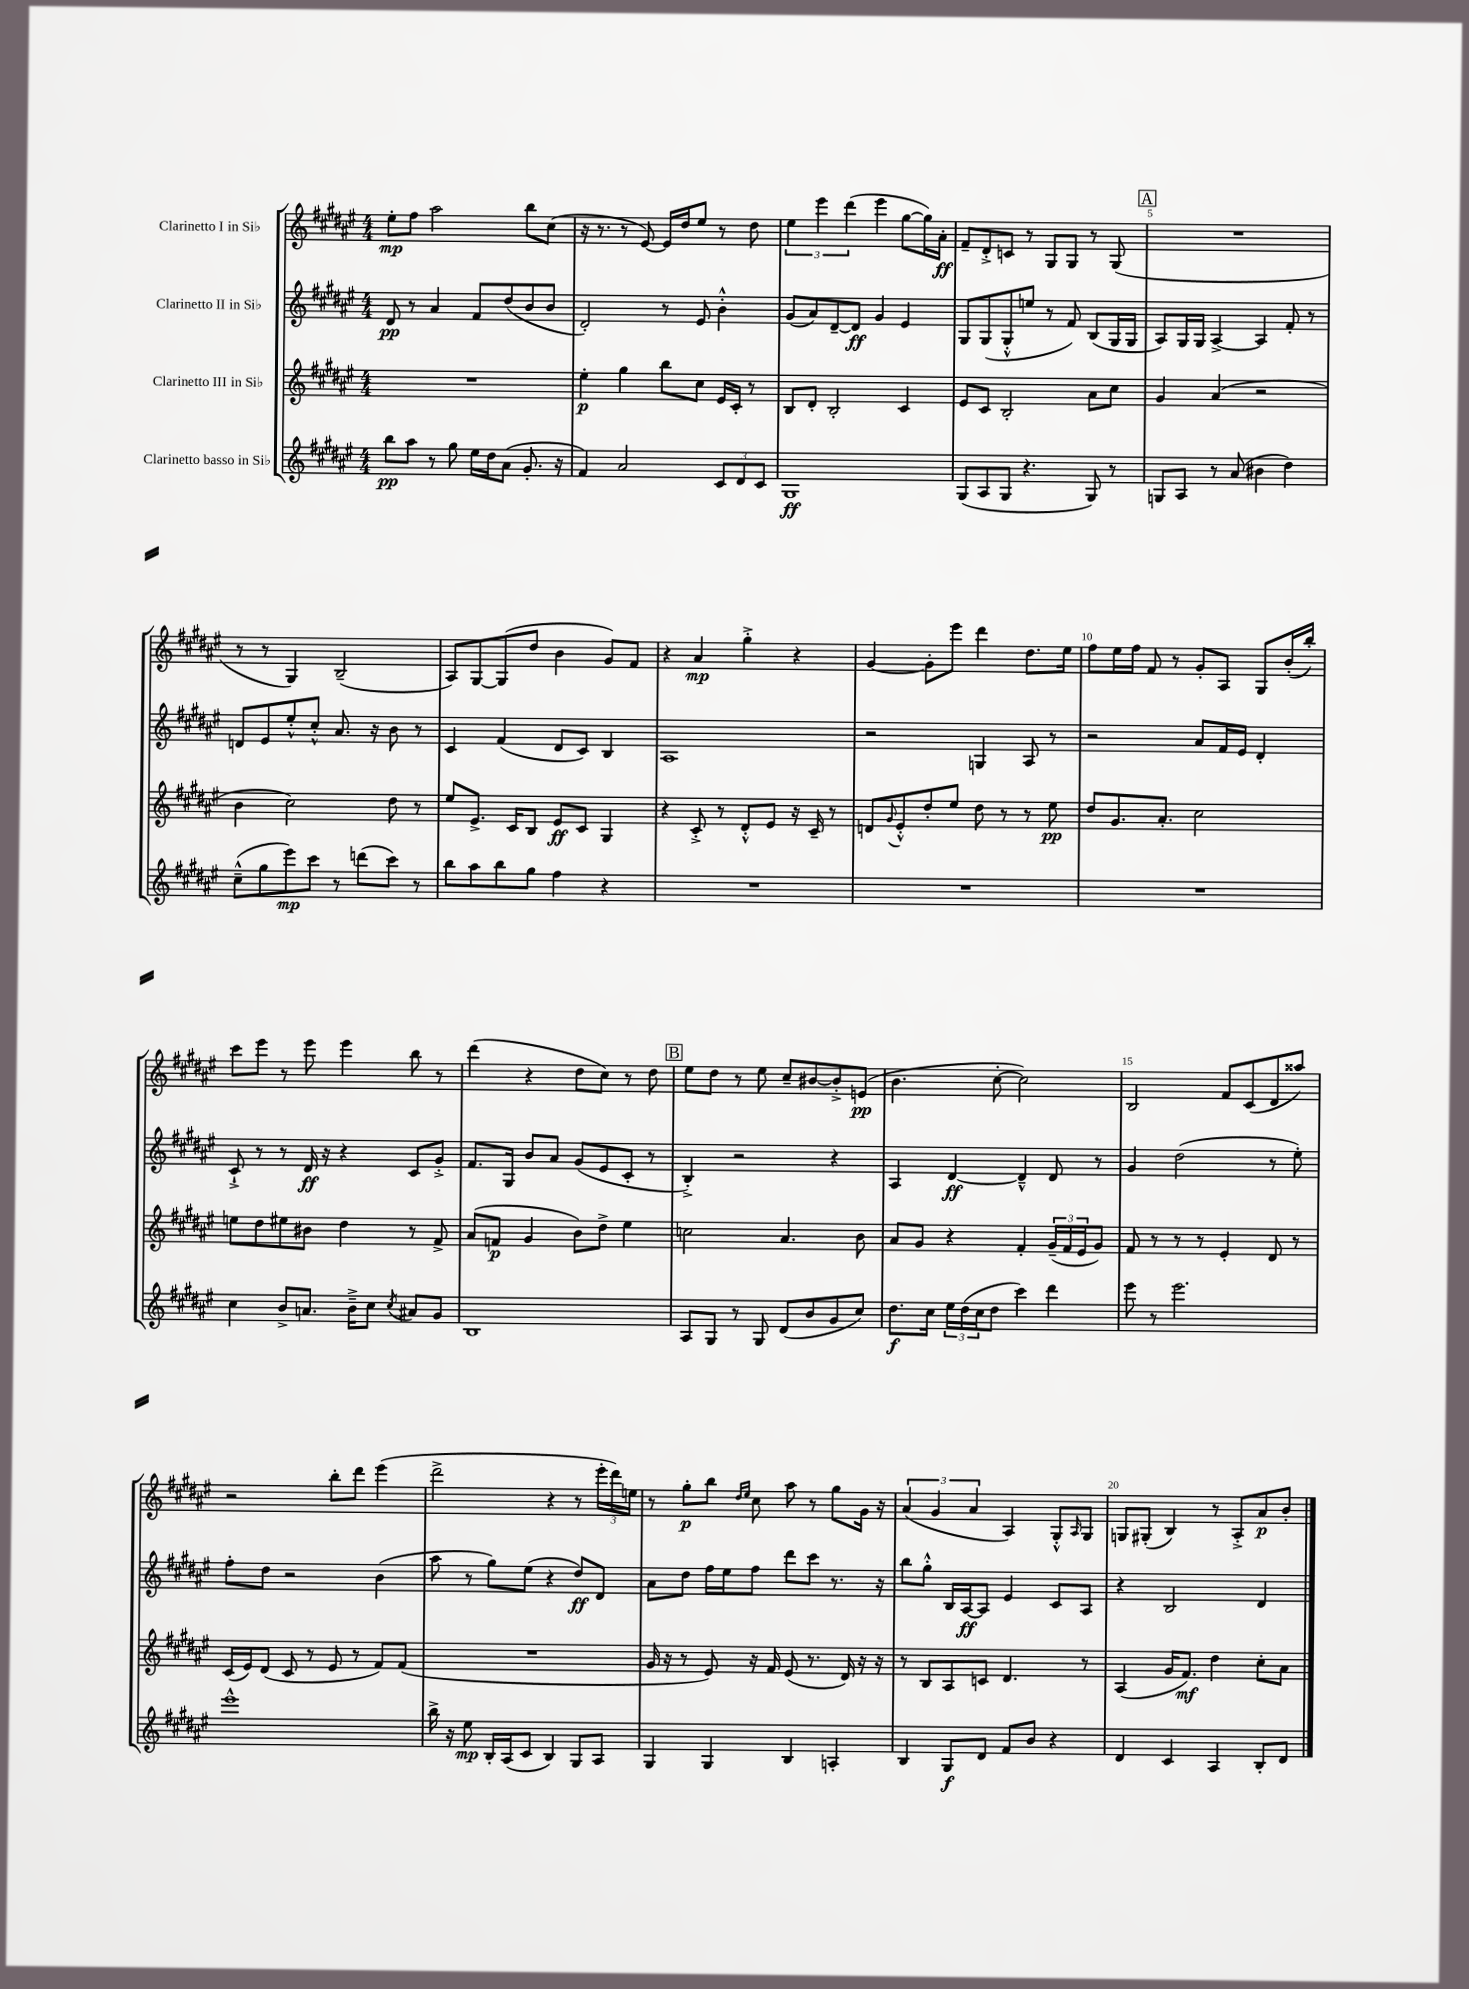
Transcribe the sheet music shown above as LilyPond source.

<<
\new StaffGroup <<
\new Staff = "s0" \with { instrumentName = "Clarinetto I in Sib" } {
    \clef treble \key fis \major \numericTimeSignature \time 4/4
    eis''8-.\mp fis''8 ais''2 b''8 cis''8( |
    r16 r8. r8 eis'8~) eis'16 dis''16 eis''8 r8 dis''8 |
    \tuplet 3/2 { eis''4 eis'''4 dis'''4( } eis'''4 gis''8~ gis''16) ais'16-.\ff |
    fis'8-- dis'8-.-> c'8 r8 gis8 gis8 r8 gis8( |
    \mark \markup { \box "A" } R1 |
    r8 r8 gis4) b2--( |
    ais8) gis8~ gis8( dis''8 b'4 gis'8) fis'8 |
    r4 ais'4\mp gis''4-.-> r4 |
    gis'4~ gis'8-. eis'''8 dis'''4 dis''8. eis''16 |
    fis''8 eis''16 fis''16 fis'8 r8 gis'8-. ais8 gis8 b'16-.( b''16-.) |
    cis'''8 eis'''8 r8 eis'''8 eis'''4 b''8 r8 |
    dis'''4( r4 dis''8 cis''8) r8 dis''8 |
    \mark \markup { \box "B" } eis''8 dis''8 r8 eis''8 cis''8-- bis'8~ bis'8-.-> e'8\pp( |
    b'4. cis''8~-. cis''2) |
    b2 fis'8 cis'8( dis'8 aisis''8) |
    r2 b''8-. dis'''8 eis'''4( |
    dis'''2-> r4 r8 \tuplet 3/2 { eis'''16-. dis'''16) e''16 } |
    r8 gis''8-.\p b''8 \grace { dis''16 eis''16 } cis''8 ais''8 r8 gis''8 gis'16 r16 |
    \tuplet 3/2 { ais'4( gis'4 ais'4 } ais4) gis8-.-^ \grace { ais16 } gis8 |
    g8 gis8-.( b4) r8 ais8-.-> ais'8\p b'8-. \bar "|." |
}
\new Staff = "s1" \with { instrumentName = "Clarinetto II in Sib" } {
    \clef treble \key fis \major \numericTimeSignature \time 4/4
    dis'8\pp r8 ais'4 fis'8 dis''8( b'8 b'8 |
    dis'2-.) r8 eis'8 b'4-.-^ |
    gis'8( ais'8) dis'8~-- dis'8\ff gis'4 eis'4 |
    gis8 gis8( gis8-.-^ e''8 r8 fis'8) b8( gis16 gis16 |
    \mark \markup { \box "A" } ais8) gis16 gis16 ais4~-> ais4 fis'8-. r8 |
    d'8 eis'8 eis''8-.-^ cis''8-.-^ ais'8. r16 b'8 r8 |
    cis'4 fis'4( dis'8 cis'8) b4 |
    ais1 |
    r2 g4 ais8 r8 |
    r2 ais'8 fis'16 eis'16 dis'4-. |
    cis'8-!-> r8 r8 dis'16\ff r16 r4 cis'8 gis'8-.-> |
    fis'8. gis16 b'8 ais'8 gis'8( eis'8 cis'8-. r8 |
    \mark \markup { \box "B" } b4-.->) r2 r4 |
    ais4 dis'4~\ff dis'4---^ dis'8 r8 |
    gis'4 dis''2( r8 eis''8-.) |
    fis''8-. dis''8 r2 b'4( |
    ais''8 r8 gis''8) eis''8( r4 dis''8\ff) dis'8 |
    ais'8 dis''8 fis''16 eis''16 fis''8 dis'''8 cis'''8 r8. r16 |
    b''8 gis''8-.-^ b16 ais16~\ff ais8 eis'4 cis'8 ais8 |
    r4 b2 dis'4 \bar "|." |
}
\new Staff = "s2" \with { instrumentName = "Clarinetto III in Sib" } {
    \clef treble \key fis \major \numericTimeSignature \time 4/4
    R1 |
    eis''4-.\p gis''4 b''8 cis''8 eis'16 cis'16-. r8 |
    b8 dis'8-. b2-. cis'4 |
    eis'8 cis'8 b2-. ais'8 cis''8 |
    \mark \markup { \box "A" } gis'4 ais'4( r2 |
    b'4 cis''2) dis''8 r8 |
    eis''8 eis'8.-> cis'16 b8 eis'8\ff cis'8 gis4 |
    r4 cis'8-.-> r8 dis'8-.-^ eis'8 r16 cis'16-- r8 |
    d'8 \appoggiatura { gis'8 } eis'8-.-^ dis''8-. eis''8 dis''8 r8 r8 eis''8\pp |
    dis''8 gis'8. ais'8.-. cis''2 |
    e''8 dis''8 eis''8 bis'8 dis''4 r8 fis'8-> |
    ais'8( f'8\p gis'4 b'8) dis''8-> eis''4 |
    \mark \markup { \box "B" } c''2 ais'4. b'8 |
    ais'8 gis'8 r4 fis'4-. \tuplet 3/2 { gis'16--( fis'16 eis'16 } gis'8) |
    fis'8 r8 r8 r8 eis'4-. dis'8 r8 |
    cis'16( eis'16) dis'8( cis'8 r8 eis'8 r8 fis'8) fis'8( |
    R1 |
    gis'16 r16 r8 eis'8) r16 fis'16 eis'8( r8. dis'16) r16 r16 |
    r8 b8 ais8 c'8 dis'4. r8 |
    ais4( gis'16 fis'8.\mf) dis''4 cis''8-. ais'8 \bar "|." |
}
\new Staff = "s3" \with { instrumentName = "Clarinetto basso in Sib" } {
    \clef treble \key fis \major \numericTimeSignature \time 4/4
    b''8\pp ais''8 r8 gis''8 eis''16 dis''16 ais'8( gis'8.-. r16 |
    fis'4) ais'2 \tuplet 3/2 { cis'8 dis'8 cis'8 } |
    gis1\ff |
    gis8( ais8 gis8 r4. gis8) r8 |
    \mark \markup { \box "A" } g8 ais8 r8 ais'8( bis'4 dis''4) |
    cis''8---^( gis''8 eis'''8\mp) cis'''8 r8 d'''8( cis'''8) r8 |
    b''8 ais''8 b''8 gis''8 fis''4 r4 |
    R1 |
    R1 |
    R1 |
    cis''4 b'8-> a'8. b'16---> cis''8 \acciaccatura { cis''8 } ais'8 gis'8 |
    b1 |
    \mark \markup { \box "B" } ais8 gis8 r8 gis8 dis'8( b'8 gis'8 cis''8) |
    dis''8.\f cis''16 \tuplet 3/2 { eis''16 dis''16( cis''16 } dis''8 cis'''4) dis'''4 |
    eis'''8 r8 eis'''2. |
    eis'''1-^ |
    b''16-> r16 eis''8\mp b16-. ais16( cis'8 b4) gis8 ais8 |
    gis4 gis4 b4 a4-. |
    b4 gis8\f dis'8 fis'8 b'8 r4 |
    dis'4 cis'4 ais4 b8-. dis'8 \bar "|." |
}
>>
>>
\layout { \context { \Score \override BarNumber.break-visibility = ##(#f #t #t) barNumberVisibility = #(every-nth-bar-number-visible 5) } }
